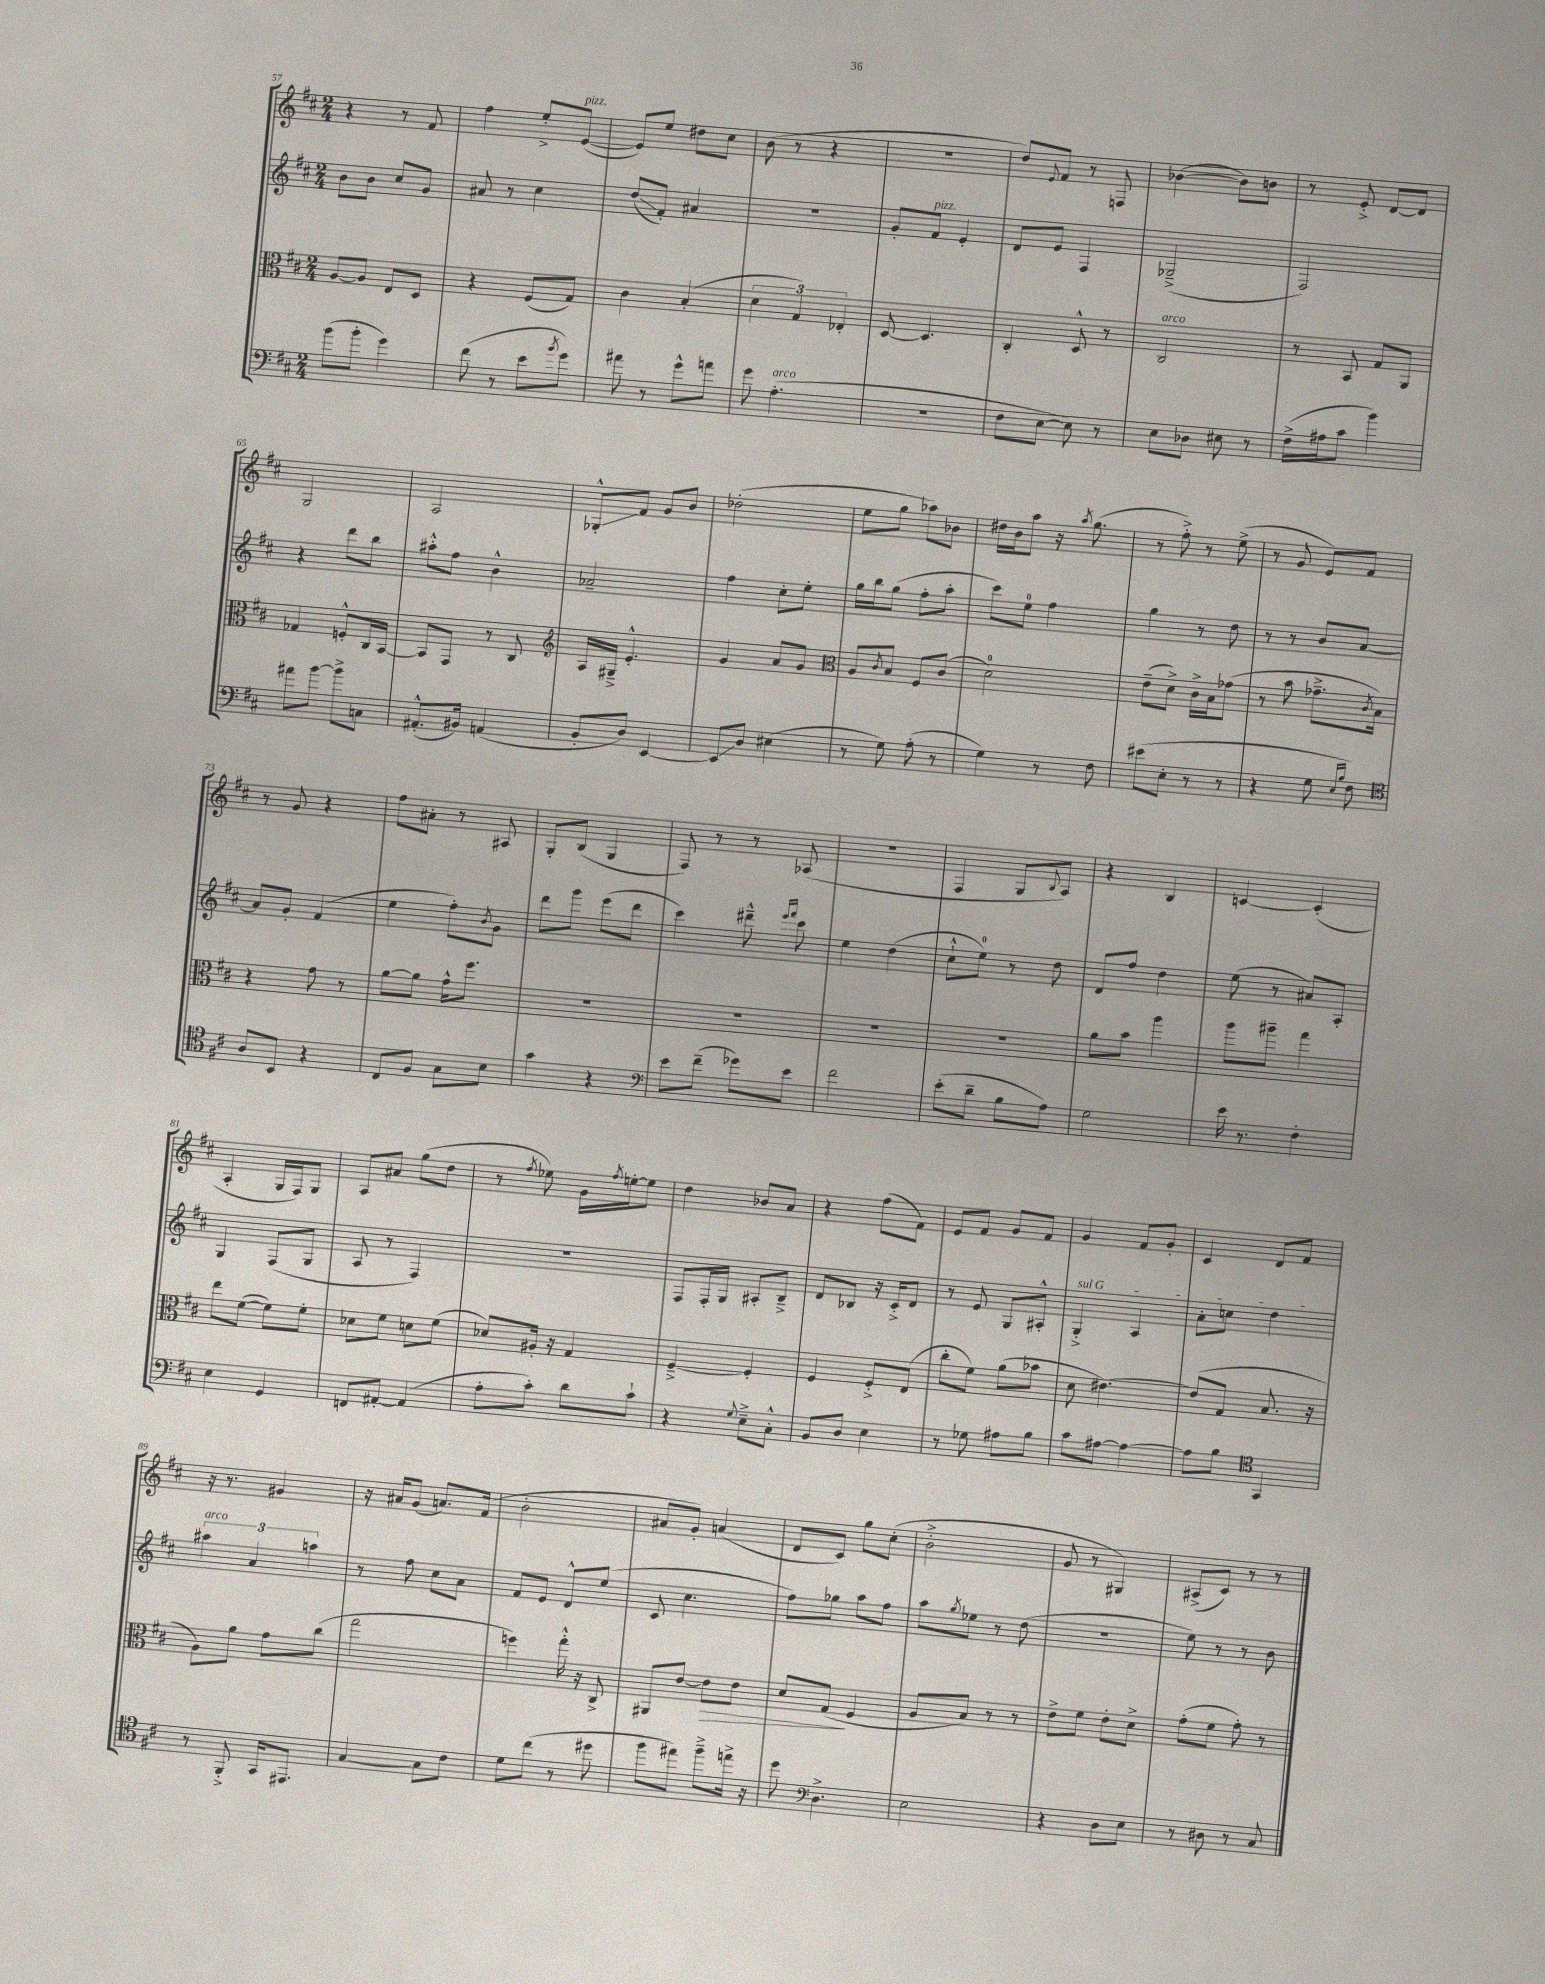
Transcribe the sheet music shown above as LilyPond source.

<<
\new StaffGroup <<
\new Staff = "s0" {
    \clef treble \key d \major \numericTimeSignature \time 2/4
    r4 r8 fis'8 |
    fis''4 e''8-.-> e'8~^\markup { \italic "pizz." }( |
    e'8) e''8 dis''8 cis''8 |
    b'8( r8 r4 |
    r2 |
    d''8) \appoggiatura { e'8 } fis'8 r8 f8 |
    bes'4~( bes'8) b'8 |
    r8 e'8-.-> d'8~ d'8 |
    g2 |
    a2 |
    ges8-.-^\glissando fis'8 g'8 b'8 |
    des''2-.( |
    e''8 g''8 aes''8) bes'8 |
    dis''16 b'16 a''8 r16 \acciaccatura { a''8 } g''8.( |
    r8 fis''8-.->) r8 e''8->( |
    r8 g'8 e'8) fis'8 |
    r8 g'8 r4 |
    fis''8 ais'8-. r8 ais8 |
    g8-. b8( g4 |
    fis8) r8 r8 aes8( |
    R2 |
    fis4 g8 \appoggiatura { b8 } a8) |
    r4 b4 |
    c'4~ c'4-.( |
    a4-. g16 fis16) g8 |
    a8 ais'8 g''8( d''8 |
    r8 \acciaccatura { fis''8 } ees''8) g'16 \acciaccatura { fis''8 } e''16~-. e''8 |
    d''4 bes'8 a'8 |
    r4 fis''8( fis'8) |
    e'8 fis'8 g'8 fis'8 |
    g'4 fis'8 g'8-. |
    cis'4 d'8 fis'8 |
    r16 r8. gis'4 |
    r16 ais'16 g'8( a'8.) fis'16( |
    b'2-. |
    ais'8 g'8-.) a'4( |
    d'8 cis'8) g''8 cis''8-.( |
    b'2-.-> |
    g'8 r8 gis4) |
    ais8->( cis'8) r8 r8 \bar "|." |
}
\new Staff = "s1" {
    \clef treble \key d \major \numericTimeSignature \time 2/4
    b'8 b'8 cis''8 g'8 |
    ais'8 r8 cis''4 |
    d''8\glissando( fis'8-.) ais'4 |
    R2 |
    g'8-. fis'8^\markup { \italic "pizz." } e'4-. |
    d'8 e'8 fis4 |
    ges2--->( |
    fis2) |
    r4 d'''8 b''8 |
    ais''8-.-^ fis''8 b'4-^ |
    aes'2-- |
    fis''4 cis''8-. e''8-. |
    g''16 b''16 g''8( fis''8-. a''8-. |
    cis'''8) e''8-0 fis''4 |
    g''4 r8 d''8 |
    r8 r8 b'8 a'8~ |
    a'8 g'8-. fis'4( |
    e''4 fis''8-.) \acciaccatura { b'8 } g'8 |
    d'''8 g'''8 e'''8( d'''8 |
    cis'''4) dis'''8---^ \grace { e'''16 fis'''16 } cis'''8 |
    e''4 d''4( |
    cis''8-!-^ e''8-0) r8 d''8 |
    d'8 fis''8 d''4 |
    e''8( r8 ais'8) a8-. |
    g4 fis8( g8 |
    a8 r8 fis4) |
    R2 |
    fis8 fis16-. g16 ais8-. b8---> |
    d'8 bes8 r16 cis'16-.-> d'8 |
    r8 e'8 g8 ais8-.-^ |
    \once \override TextSpanner.bound-details.left.text = \markup { \italic "sul G" } g4-.->\startTextSpan a4 |
    a'8-. c''8 d''4\stopTextSpan |
    \tuplet 3/2 { ais''4^\markup { \italic "arco" } a'4 a''4 } |
    r8 fis''8 cis''8 a'8 |
    fis'8 e'8 d'8-^ e''8( |
    cis'8 cis''4. |
    fis''8) ges''8 a''8 fis''8 |
    a''8 \acciaccatura { g''8 } ees''8 r8 d''8( |
    R2 |
    e''8) r8 r8 b'8 \bar "|." |
}
\new Staff = "s2" {
    \clef alto \key d \major \numericTimeSignature \time 2/4
    a8~ a8 e8 d8 |
    r4 fis8( g8) |
    cis'4 b4-.( |
    \tuplet 3/2 { d'4 g4) ees4-. } |
    d8~ d4. |
    cis4-. d8-^ r8 |
    cis2^\markup { \italic "arco" } |
    r8 b,8 g8 a,8 |
    ges4 f8-.-^ cis16 b,16~ |
    b,8 g,8 r8 cis8 |
    \clef treble a16 gis16---> e'4.-.-^ |
    g'4 a'8 g'8 |
    \clef alto a8 \acciaccatura { cis'8 } b8 fis8 cis'8( |
    d'2-0) |
    e'8--( d'8->) cis'16-> b16 ges'8( |
    r8 b'8 ges'8.---> \acciaccatura { cis'8 } b16) |
    r4 g'8 r8 |
    a'8~ a'8 g'16-^ fis''8. |
    R2 |
    R2 |
    R2 |
    R2 |
    a'8 b'8 a''4 |
    a''8 ais''8-- g''4 |
    e''8 fis'8~( fis'8) fis'8-. |
    des'8 fis'8 d'8 fis'8( |
    des'8) ais16-. r16 g4 |
    fis4~---> fis4-. |
    fis4 fis8-.-> e8( |
    cis''8-. fis'8) a'8( bes'8 |
    d'8 eis'4.~) |
    eis'8( g8 b8. r16 |
    a8) a'8 g'8 cis''8( |
    g''2 |
    f''4) g''16-.-^ r16 cis8-> |
    ais,8 e'8~ e'8\> e'8 |
    d'8 g8\!( fis4 |
    a8 b8) r8 r8 |
    e'8-> fis'8 e'8-. d'8-> |
    g'8-.( fis'8 g'8-.) r8 \bar "|." |
}
\new Staff = "s3" {
    \clef bass \key d \major \numericTimeSignature \time 2/4
    b'8( b'8-. g'4) |
    fis'8( r8 e'8 \acciaccatura { b'8 } g'8) |
    ais'8 r8 g'8-^ a'8 |
    g'8 a4.-.^\markup { \italic "arco" }( |
    r2 |
    fis8 e8~ e8) r8 |
    e8 des8 eis8 r8 |
    fis16->( ais16 cis'8 b'4) |
    ais'8 b'8~ b'8-> c8 |
    ais,8.-.-^( bis,16) a,4( |
    b,8-. d8) e,4~ |
    e,8\glissando d8 eis4( |
    r8 g8) a8-.( r8 |
    g4) r8 fis8 |
    eis'8( e8-. r8 r8 |
    r4 g8 \grace { e16 b16 } fis8) |
    \clef tenor a8 b,8 r4 |
    cis8 fis8 g8 b8 |
    g'4 r4 |
    \clef bass e'8 fis'8--( ges'8) e'8 |
    fis'2 |
    e'8-.( d'8-- b8 a8) |
    g2 |
    e'16 r8. fis4-. |
    e4 g,4 |
    f,8 ais,8~-. ais,4( |
    a8-. cis'8-.) d'8 cis'8-! |
    r4 \appoggiatura { g8 } e8---> cis8-.-^ |
    b,8 d8 e4 |
    r8 ges8 ais8 b8 |
    cis'8 ais8~ ais4~ |
    ais8 b8 \clef tenor g,4 |
    r8 fis,8-.-> g,16 eis,8. |
    g4~ g8 cis'8 |
    d'8 cis''8( r8 dis''8 |
    fis''8 eis''8) fis''8---> e''16-> r16 |
    d''8 \clef bass d4.-> |
    e2 |
    r4 d8 e8 |
    r8 dis8 r8 cis8 \bar "|." |
}
>>
>>
\layout { \context { \Score currentBarNumber = #57 } }
